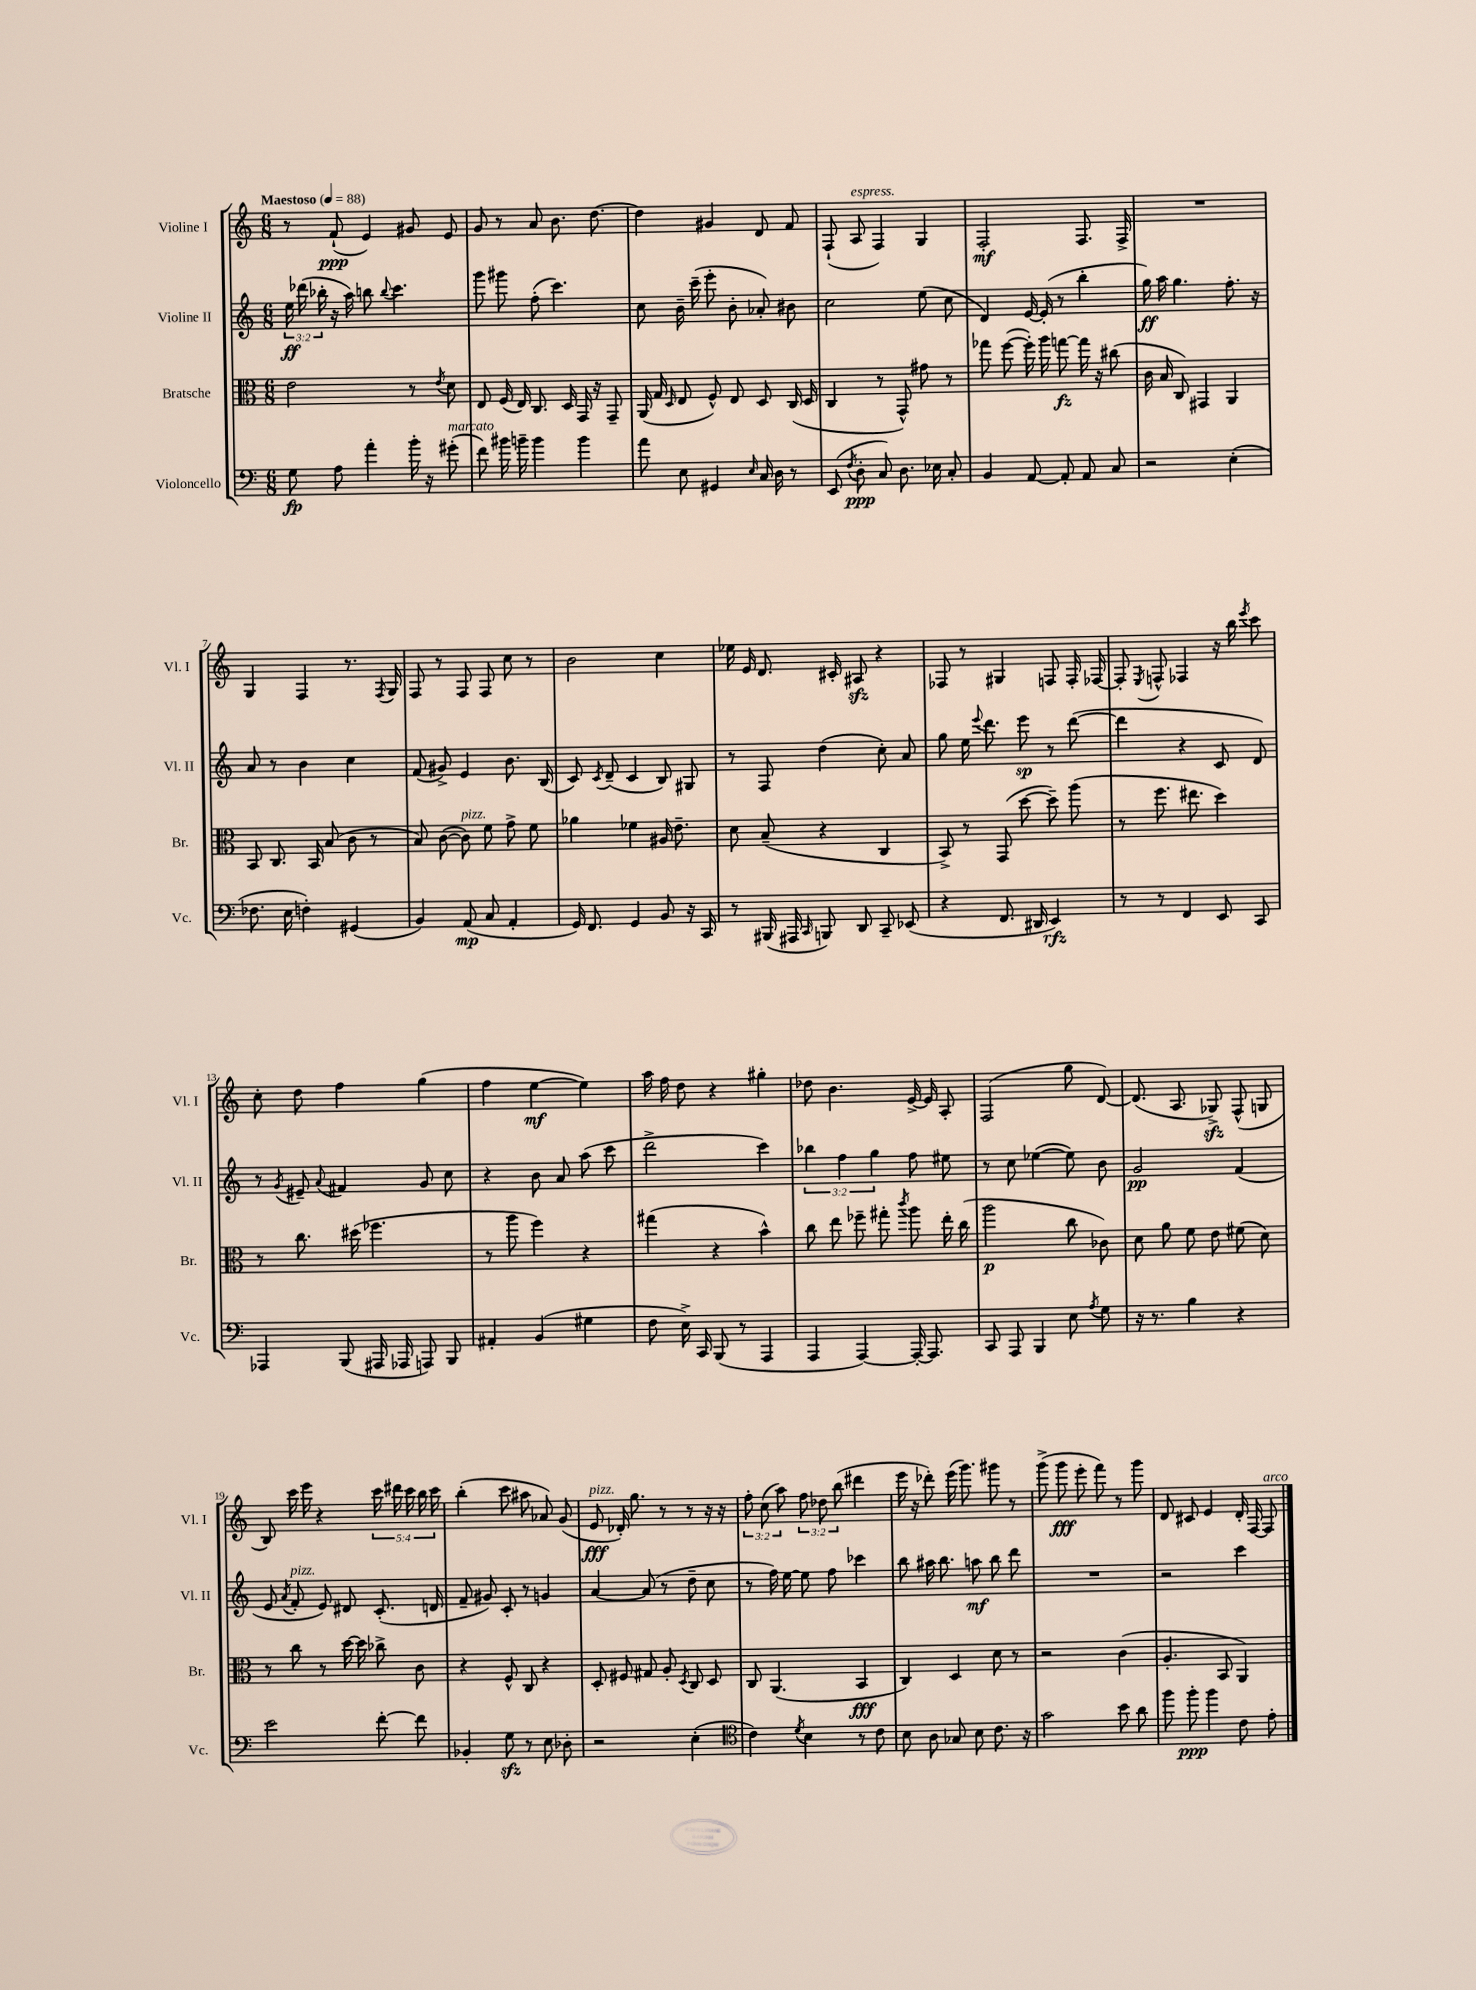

**kern	**kern	**kern	**kern
*staff4	*staff3	*staff2	*staff1
*clefF4	*clefC3	*clefG2	*clefG2
*k[]	*k[]	*k[]	*k[]
*M6/8	*M6/8	*M6/8	*M6/8
*MM88	*MM88	*MM88	*MM88
8G	2e	24ee	8r
.	.	(24ddd-	.
.	.	24bb-'	.
8A	.	16r	(8f`
.	.	16aa)	.
4a'	.	8bb	4e)
.	.	8qqbb	.
.	.	4.ccc	.
16b'	8r	.	8g#
16r	.	.	.
.	8qe	.	.
(8g#'	8d	.	8e
=	=	=	=
8f)	8E	8ggg	8g
16b#	(16F	8ggg#	8r
16b~	16E)	.	.
4b	8.C	(8ff'	8a
.	.	4.ccc)	8.b
.	16D	.	.
4b	16GG	.	.
.	16r	.	[8.dd
.	8GG~	.	.
=	=	=	=
8a	(16AA	8cc	4dd]
.	16G	.	.
.	16qqD	.	.
8E	8E	16b~	.
.	.	(16ccc~	.
4GG#	8F^^)	8eee'	4g#
.	8E	8b'	.
16qqE	.	.	.
16C	8D	8a-')	8d
16D	.	.	.
8r	(16C	8b#	8f
.	16D	.	.
=	=	=	=
(8EE	4C	2cc	(8F`
8qF	.	.	.
8D'	.	.	8A
8C)	8r	.	4F)
8.D	8GG^^)	.	.
.	8g#	(8ee	4G
16E-	.	.	.
8C'	8r	8cc	.
=	=	=	=
4BB	8gg-	4d)	2F'
.	([8ff	.	.
[8AA	16ff'])	[16e	.
.	16aa	(16e']	.
8AA']	[8gg	8r	.
8AA	16gg]	4bb'	8.F
.	16r	.	.
8C	(8cc#	.	.
.	.	.	16F^
=	=	=	=
2r	16c	16gg)	2.r
.	16B	16aa	.
.	8C)	4.gg	.
.	4GG#	.	.
(4E'	4AA	8.ff'	.
.	.	16r	.
=	=	=	=
8.F-	8BB	8a	4G
.	8.C	8r	.
16E	.	.	.
4F')	.	4b	4F
.	16BB	.	.
.	(8B	.	.
(4GG#	8c	4cc	8.r
.	8r	.	.
.	.	.	8qF
.	.	.	16G
=	=	=	=
4BB)	8B)	(8f	8F
.	([8c	8g#^)	8r
(8AA	8c])	4e	8F
8C	8f	.	8F
4AA'	8g^	8.b	8cc
.	8f	.	8r
.	.	(16B	.
=	=	=	=
16GG)	4a-	8c)	2b
8.FF	.	.	.
.	.	8qc	.
.	.	(8d~	.
4GG	4f-	4c	.
8BB	16A#	8B)	4cc
.	8.e~	.	.
16r	.	8G#	.
16CC	.	.	.
=	=	=	=
8r	8d	8r	16ee-
.	.	.	16e
(16BBB#	(8B~	8F	8.d
16AAA#	.	.	.
16qqCC	.	.	.
8BBB)	4r	(4dd	.
.	.	.	16c#'
8DD	.	.	8A#
8CC~	4C	8cc')	4r
(8EE-	.	8a	.
=	=	=	=
4r	8BB^)	8gg	8F-
.	8r	16ee	8r
.	.	8qqeee	.
.	.	8.ddd	.
8.FF	(8GG	.	4G#
.	[8dd	8eee	.
16DD#	.	.	.
4EE)	8dd~])	8r	8F
.	(8aa	([8ddd	16F'
.	.	.	[16F-
=	=	=	=
8r	8r	4ddd]	8F-']
.	.	.	8qE
8r	8.ff	.	8F^^
4FF	.	4r	4F-
.	8.ee#	.	.
8EE	4dd)	8c	16r
.	.	.	16bb
.	.	.	8qeee
8CC	.	8d)	8ccc
=	=	=	=
4AAA-	8r	8r	8cc'
.	.	8qg	.
.	8.cc	8e#~	8dd
.	.	8qqa	.
(8BBB	.	4f#	4ff
.	(16dd#	.	.
16AAA#	4.ff-	.	.
16AAA-	.	.	.
8AAA)	.	8g	(4gg
8BBB	.	8cc	.
=	=	=	=
4AA#'	8r	4r	4ff
.	8aa	.	.
(4BB	4ff)	8b	[4ee
.	.	8a	.
4G#	4r	(8aa	4ee])
.	.	8ccc	.
=	=	=	=
8F	(4gg#	2ddd^	16aa
.	.	.	16ff
16E^)	.	.	8dd
16CC	.	.	.
(8BBB	4r	.	4r
8r	.	.	.
4AAA	4b^^)	4ccc)	4gg#'
=	=	=	=
4AAA	8cc	6bb-	8dd-
.	8ee	.	4.b
.	.	6ff	.
[4AAA)	8ff-~	.	.
.	.	6gg	.
.	8gg#'	.	.
.	8qccc	.	.
16AAA'_	8aa	8ff	[16e^
8.AAA]	.	.	16e]
.	16ee'	8ee#	8A'
.	(16cc	.	.
=	=	=	=
8CC	2aa	8r	(2F
8AAA	.	8cc	.
4BBB	.	([4ee-	.
8E	8cc	8ee-])	8gg
8qA	.	.	.
8G	8c-)	8b	[8d)
=	=	=	=
16r	8d	2g	(8.d]
8.r	.	.	.
.	8a	.	.
.	.	.	8.A
4B	8f	.	.
.	8e	.	8G-^)
4r	(8f#	(4f	(8F^^
.	8d)	.	8G
=	=	=	=
2e	8r	8e	8B)
.	.	8qa	.
.	8cc	8f'	16ccc
.	.	.	16eee
.	8r	8e)	4r
.	[16dd	8d#	.
.	16dd]	.	.
[8f'	8cc-^	(8.c'	20ccc
.	.	.	20ddd#
.	.	.	20ccc
8f]	8c	.	.
.	.	.	20bb
.	.	16d	.
.	.	.	20ccc
=	=	=	=
4BB-'	4r	8f~	(4bb'
.	.	8g#)	.
8G	8F^^	8c'	8ccc
8r	8C	8r	8aa#
8E	4r	4g	8a-)
8D-'	.	.	(8g
=	=	=	=
2r	8D'	[4a	8e
.	8F#	.	16d-')
.	.	.	8.gg
.	8G#	(8a]	.
.	8A'	8r	8r
.	8qD	.	.
(4E'	8C	8dd~	8r
.	8D	8cc	16r
.	.	.	16r
=	=	=	=
*clefC4	*	*	*
4c)	8C	8r	12ff'
.	.	.	(12cc
.	(4.AA	16ff)	.
.	.	.	12aa)
.	.	[16ee	.
8qd	.	.	.
4B	.	8ee]	12ff
.	.	.	12dd-
.	.	8ff	.
.	.	.	(12bb
8r	4BB	4ccc-	4ddd#
8c	.	.	.
=	=	=	=
8B	4C)	8bb	16eee
.	.	.	16r
8A	.	16aa#	8ddd-')
.	.	8.bb	.
8G-	4D	.	(16eee
.	.	.	8.ggg)
8B	.	8aa	.
8.c	8d	8bb	8ggg#
.	8r	8ddd	8r
16r	.	.	.
=	=	=	=
2g	2r	2.r	(8ggg^
.	.	.	8ggg
.	.	.	8eee'
.	.	.	8fff)
8b	(4c	.	8r
8a	.	.	8ggg
=	=	=	=
8ff	4.A'	2r	8d
8ff'	.	.	8c#
4ff	.	.	4e
.	8BB	.	.
8c	4AA)	4ccc	16d'
.	.	.	[16F
8e'	.	.	8F]
==	==	==	==
*-	*-	*-	*-
